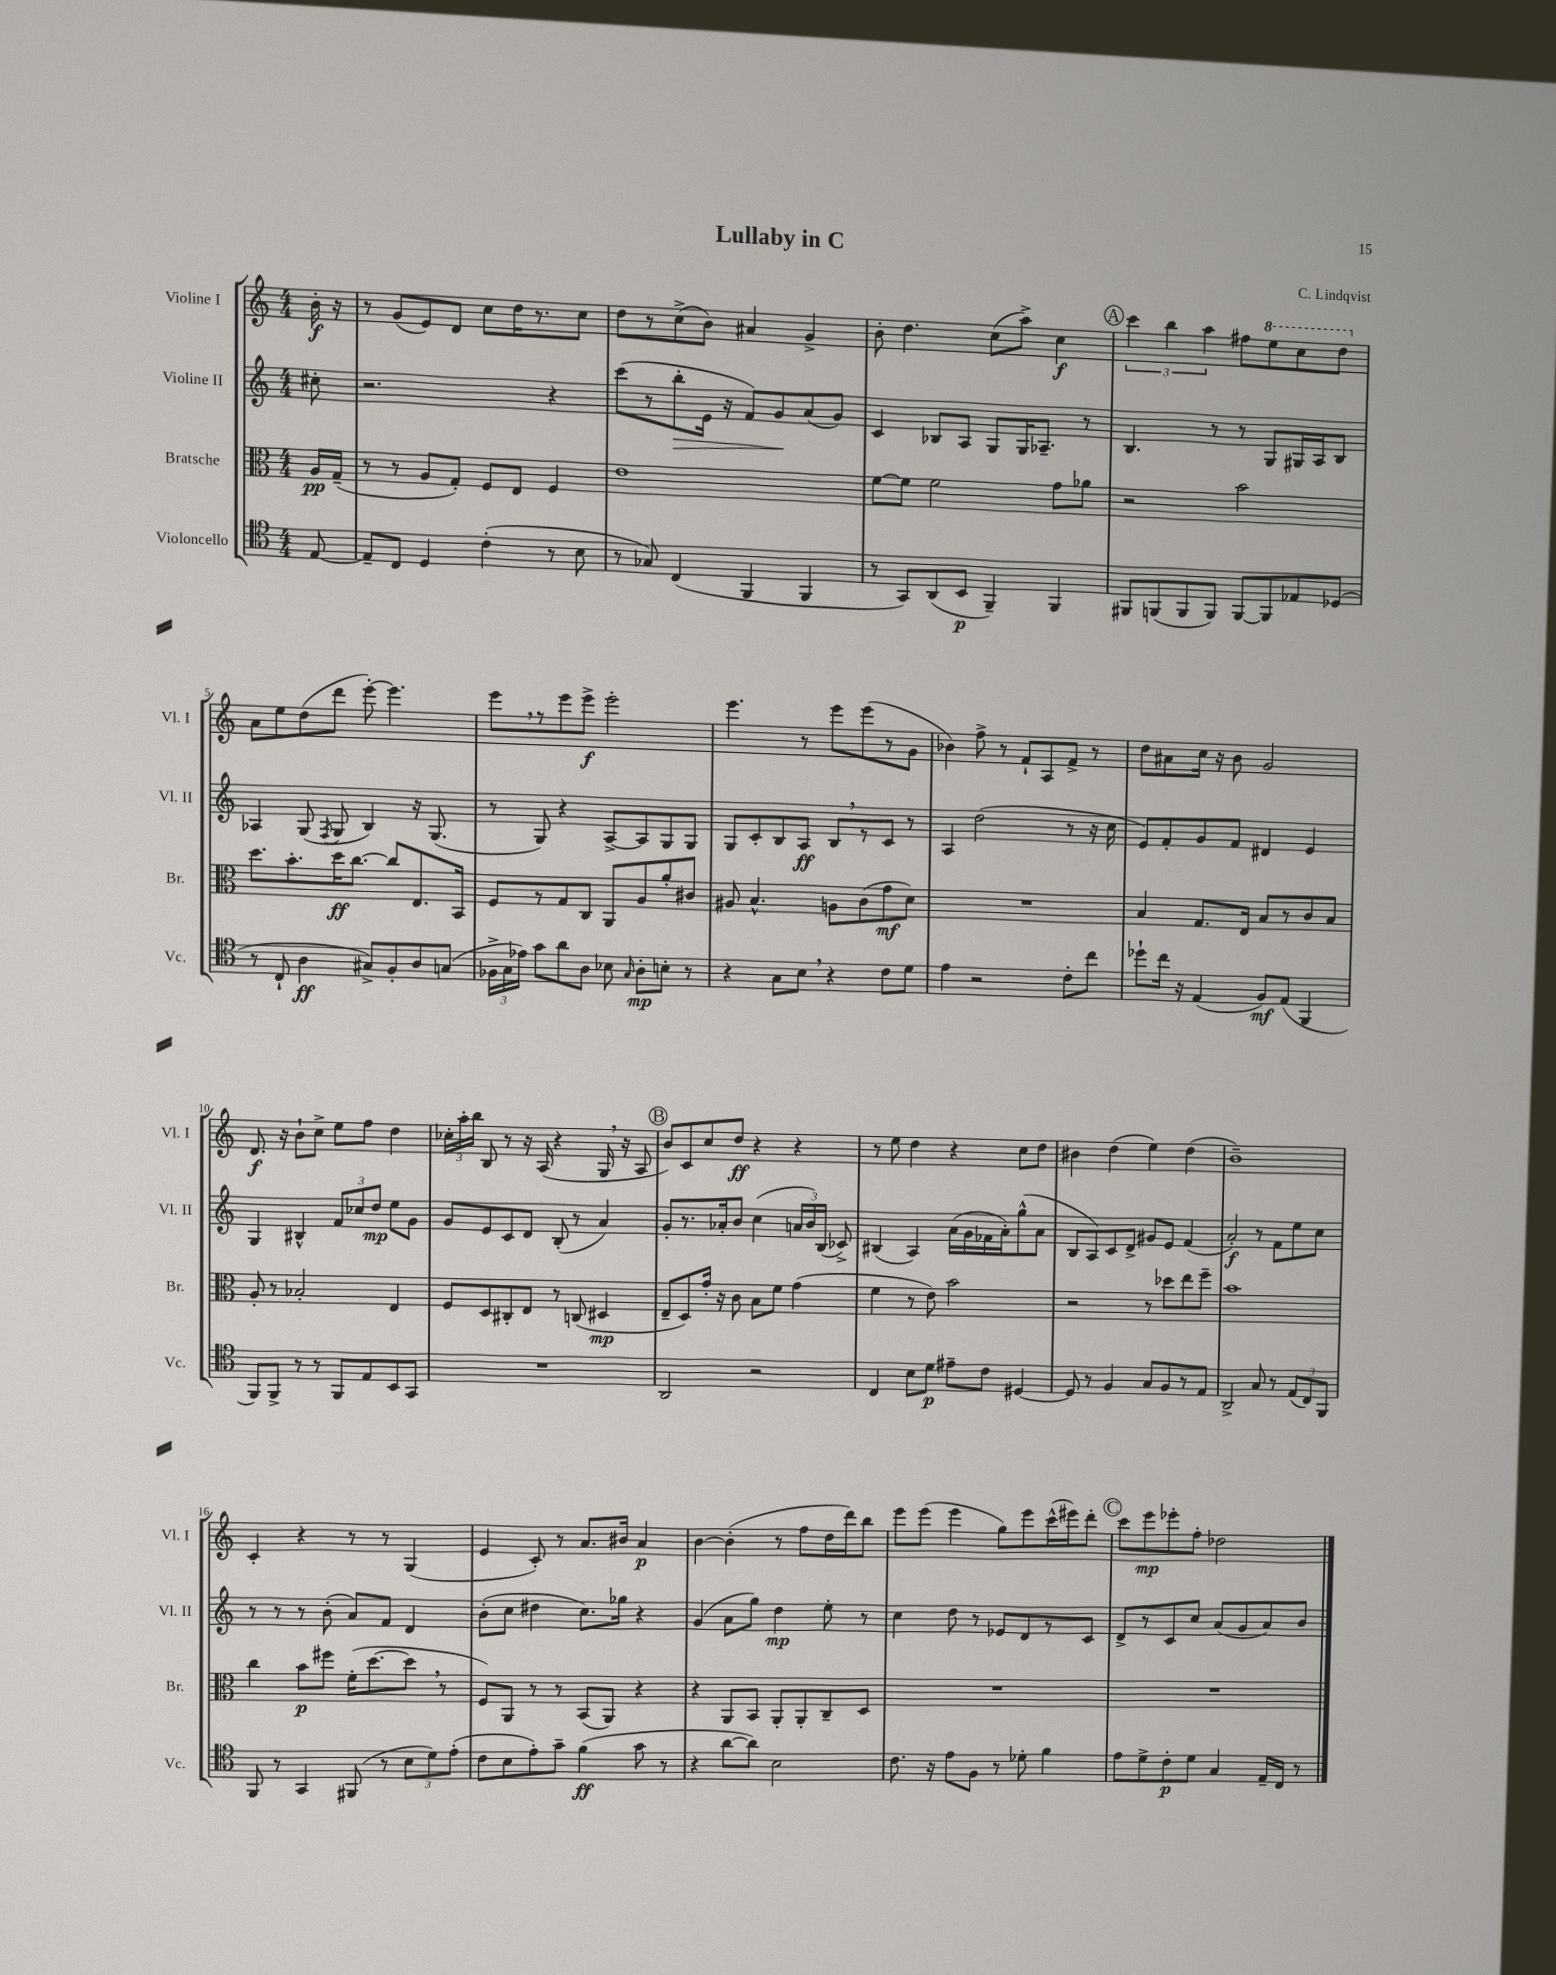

**kern	**kern	**kern	**kern
*staff4	*staff3	*staff2	*staff1
*clefC4	*clefC3	*clefG2	*clefG2
*k[]	*k[]	*k[]	*k[]
*M4/4	*M4/4	*M4/4	*M4/4
[8E	16A	8cc#'	16b'
.	(16G~	.	16r
=	=	=	=
8E~]	8r	2.r	8r
8C	8r	.	(8g
4D	8A	.	8e)
.	8G')	.	8d
(4c'	8F	.	8cc
.	8E	.	16dd
.	.	.	8.r
8r	4F	4r	.
8B	.	.	8cc
=	=	=	=
8r	1e	(8ccc	8dd
8G-)	.	8r	8r
(4C	.	8bb'	(8cc^
.	.	16e	8b)
.	.	16r	.
4FF	.	8f)	4a#
.	.	8g	.
4FF	.	(8a	4g^
.	.	8g)	.
=	=	=	=
8r	[8f	4c	8b'
8GG)	8f]	.	4.dd
(8AA	2f	8B-	.
8BB	.	8A	.
4FF~)	.	8G	(8cc
.	.	16G	8aa^)
.	.	8.A-~	.
4FF	8g	.	4cc
.	8a-	8r	.
=	=	=	=
8FF#	2r	4.B	6ccc
(8FF	.	.	.
.	.	.	6bb
8FF	.	.	.
.	.	.	6aa
8FF)	.	8r	.
[8FF	2b	8r	8ff#
8FF]	.	8G	8eee
8E-	.	16G#	8ccc
.	.	16A	.
(8D-	.	8B	8ddd
=	=	=	=
8r	8.dd	4A-	8a
8C`	.	.	8ee
.	8.b'	.	.
4A	.	(8G	(8dd
.	.	8qF	.
.	16dd	8G	8ddd
.	[8.cc	.	.
8G#^)	.	4B)	[8eee')
8F'	8cc]	.	4.eee]
8A	8.E	16r	.
.	.	(8.G	.
(8G	.	.	.
.	16BB	.	.
=	=	=	=
24F-^	8F	8r	8eee
24G	.	.	.
24e-)	.	.	.
8g	8r	8G)	8r
8a	8G	4r	8eee
8A	8C	.	8eee^
8B-	8AA	[8A^	2eee'
16qqG	.	.	.
8A'	8A	8A]	.
8B'	8a'	8G	.
8r	8c#	8G	.
=	=	=	=
4r	8A#	8G	4.eee
.	4.B^^	8c'	.
8G	.	8B	.
8B	.	8A	8r
4r	8A	8B	8eee
.	(8c	8r	(8eee
8c	8g	8c	8r
8d	8d)	8r	8g
=	=	=	=
4e	1r	4A	4b-)
2r	.	(2dd	8ff^
.	.	.	8r
.	.	.	8f`
.	.	.	8A
8c'	.	8r	8f^
8cc	.	16r	8r
.	.	16cc	.
=	=	=	=
8dd-`	4B	8e)	8dd
16cc	.	8f'	8a#
16r	.	.	.
(4E	8.G	8g	16cc
.	.	.	16r
.	.	8f	8b
.	16E	.	.
8F)	8B	4d#	2g
(8E	8r	.	.
4FF	8c	4e	.
.	8B	.	.
=	=	=	=
8FF)	8A'	4G	8.d
8FF^	8r	.	.
.	.	.	16r
8r	2B-'	4B#^^	8b`
8r	.	.	8cc^
8FF	.	12f	8ee
.	.	12cc-	.
8E	.	.	8ff
.	.	12dd	.
8BB	4E	8ee	4dd
8GG	.	8g	.
=	=	=	=
1r	8F	8g	24cc-'
.	.	.	24aa'
.	.	.	24bb
.	8D	8e	8B
.	8C#'	8c	8r
.	8E	8d	16r
.	.	.	(16A
.	8r	(8B'	4r
.	(8C	8r	.
.	4D#	4a)	16G
.	.	.	16r
.	.	.	8A
=	=	=	=
2AA	8E~	8g'	8b)
.	8D)	8.r	8c
.	16g'	.	8cc
.	16r	16a-'	.
.	8c	8b	8dd
2r	8B	(4cc	4r
.	8f	.	.
.	(4g	24a	4r
.	.	24b)	.
.	.	(24B	.
.	.	8c-^)	.
=	=	=	=
4C	4f	(4B#	8r
.	.	.	8ee
8B	8r	4A)	4dd
8d	8e)	.	.
8e#~	2b	(16a	4r
.	.	16g	.
8c	.	16f-	.
.	.	16a')	.
[4D#	.	(8gg^^	8cc
.	.	8a	8dd
=	=	=	=
8D#]	2r	8B	4b#
8r	.	8A)	.
4F	.	8c	(4dd
.	.	8d^	.
8G	8r	8g#	4ee)
8F	8dd-	8e	.
8r	8ee	(4f	(4dd
8E	8ff~	.	.
=	=	=	=
2AA^	1b	2a')	1b~)
8G	.	8r	.
8r	.	8f	.
(12E	.	8ee	.
12C)	.	.	.
.	.	8cc	.
12FF	.	.	.
=	=	=	=
8FF	4cc	8r	4c'
8r	.	8r	.
4GG	8b	8r	4r
.	8ff#	(8b'	.
(8FF#	(16f'	8a)	8r
.	[8.dd	.	.
8r	.	8f	8r
12B	8dd]	4d	(4G
12d)	.	.	.
.	8r	.	.
(12e'	.	.	.
=	=	=	=
8c	8F)	(8b'	4e
8B	8AA	8cc	.
8e')	8r	4dd#	8c')
8g~	8r	.	8r
(4f	(8BB	8.cc)	8.a
.	8AA)	.	.
.	.	16gg-	16b#
8g	4r	4r	4a
8r	.	.	.
=	=	=	=
4r	4r	(4g	[4b
[8a	8AA	8a	(4b']
8a])	8BB	8gg)	.
2B	8AA'	4dd	8r
.	8AA'	.	8ff
.	8C~	8ee'	16dd
.	.	.	16ddd)
.	8D	8r	8bb
=	=	=	=
8.c	1r	4cc	8eee
.	.	.	(8eee
16r	.	.	.
8e	.	8dd	4eee
8F	.	8r	.
8r	.	8e-	8gg)
8d-'	.	8d	8eee
4f	.	8r	(16ccc^^
.	.	.	16eee#)
.	.	8c	8ddd'
=	=	=	=
8e	1r	8d^	8ccc
8d^	.	8r	8eee
8c'	.	8c	8eee-'
8d	.	8cc	8ff'
4G	.	(8a	2dd-
.	.	8g	.
16E~	.	8a)	.
16C	.	.	.
8r	.	8b	.
==	==	==	==
*-	*-	*-	*-
